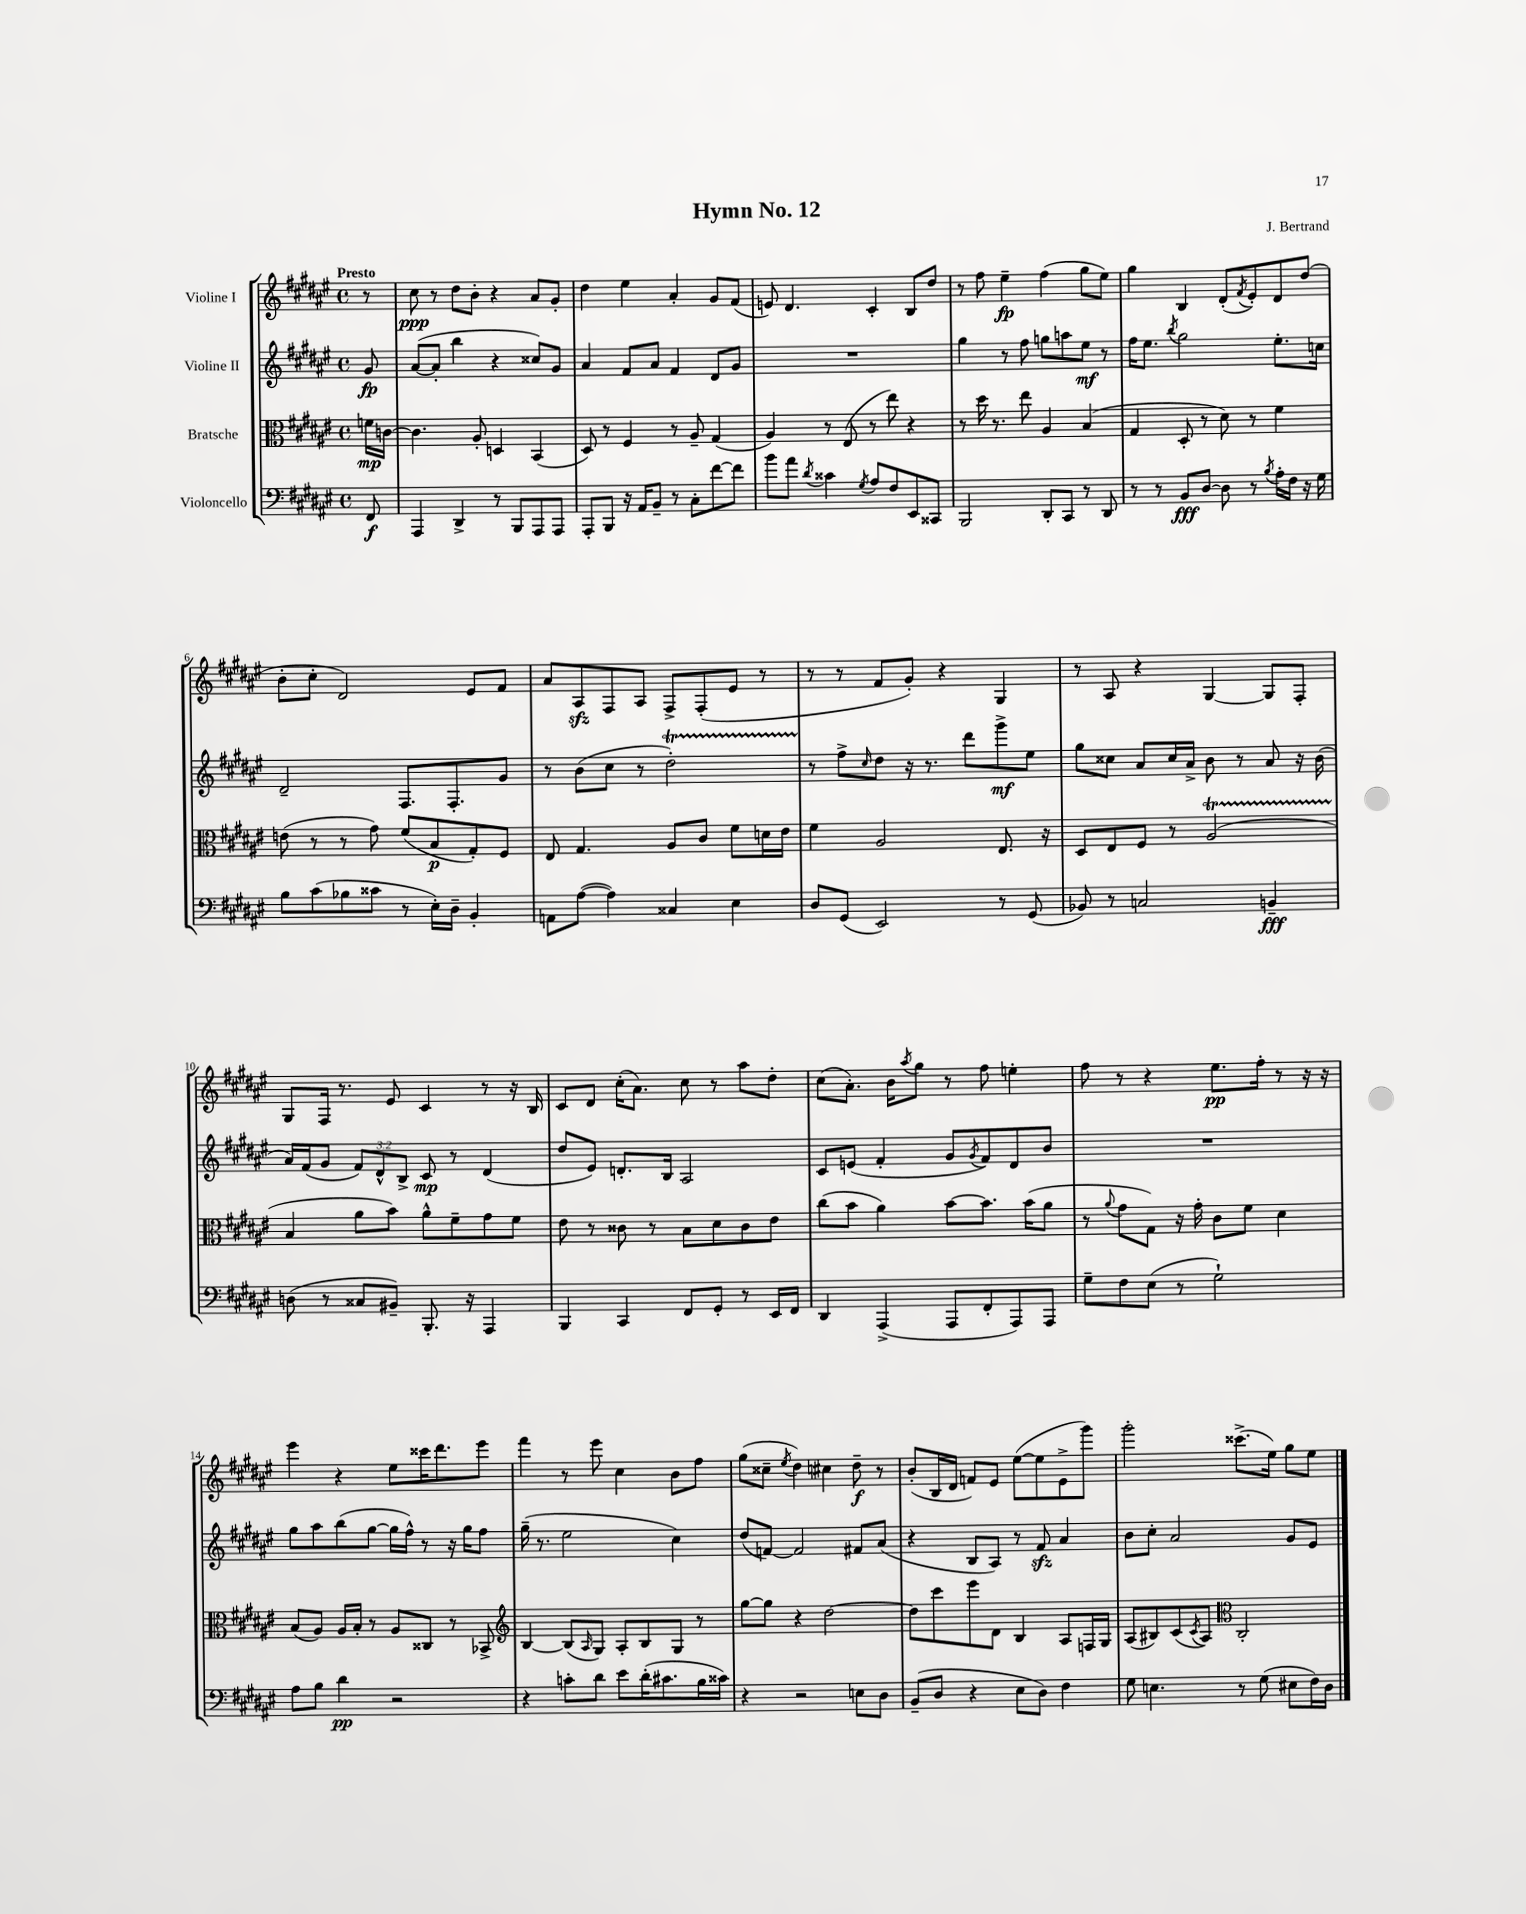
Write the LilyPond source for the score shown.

\header { title = "Hymn No. 12" composer = "J. Bertrand" }
<<
\new StaffGroup <<
\new Staff = "s0" \with { instrumentName = "Violine I" } {
    \clef treble \key fis \major \defaultTimeSignature \time 4/4 \partial 8 \tempo "Presto"
    r8 |
    cis''8\ppp r8 dis''8 b'8-. r4 ais'8 gis'8-. |
    dis''4 eis''4 ais'4-. gis'8 fis'8( |
    e'8) dis'4. cis'4-. b8 dis''8 |
    r8 fis''8 eis''4--\fp fis''4( gis''8 eis''8) |
    gis''4 b4 dis'8-.( \acciaccatura { fis'8 } eis'8-.) dis'8 dis''8( |
    b'8-. cis''8-. dis'2) eis'8 fis'8 |
    ais'8 ais8\sfz fis8 ais8 fis8-> fis8-.( eis'8 r8 |
    r8 r8 fis'8 gis'8-.) r4 gis4 |
    r8 ais8 r4 gis4~ gis8 fis8-. |
    gis8 fis16 r8. eis'8 cis'4 r8 r16 b16 |
    cis'8 dis'8 cis''16-.( ais'8.) cis''8 r8 ais''8 dis''8-. |
    cis''8( ais'8.-.) b'16 \acciaccatura { ais''8 } gis''8 r8 fis''8 e''4-. |
    fis''8 r8 r4 eis''8.\pp fis''16-. r8 r16 r16 |
    eis'''4 r4 eis''8 cisis'''16 dis'''8. eis'''8 |
    fis'''4 r8 eis'''8 cis''4 b'8 fis''8 |
    gis''8( cisis''8-- \acciaccatura { eis''8 } dis''4) cis''4 dis''8--\f r8 |
    b'8-.( b16 dis'16 f'8) eis'8 eis''8~( eis''8 eis'8-> gis'''8) |
    gis'''2-. cisis'''8.->( eis''16) gis''8 eis''8 \bar "|." |
}
\new Staff = "s1" \with { instrumentName = "Violine II" } {
    \clef treble \key fis \major \defaultTimeSignature \time 4/4 \override Staff.TupletNumber.text = #tuplet-number::calc-fraction-text \partial 8
    gis'8\fp |
    ais'8~( ais'8-. b''4 r4 cisis''8) gis'8 |
    ais'4 fis'8 ais'8 fis'4 dis'8 gis'8 |
    R1 |
    gis''4 r8 fis''8 g''8 a''8 eis''8\mf r8 |
    fis''16 eis''8. \acciaccatura { b''8 } gis''2 eis''8.-. c''16 |
    dis'2-- fis8. fis8.-. gis'8 |
    r8 b'8( cis''8 r8 dis''2-.\startTrillSpan) |
    r8\stopTrillSpan fis''8-> \grace { cis''16 } dis''8 r16 r8. dis'''8 gis'''8->\mf eis''8 |
    gis''8 cisis''8 ais'8 cisis''16 ais'16-> b'8 r8 ais'8 r16 b'16( |
    ais'16) fis'16( gis'8 \tuplet 3/2 { fis'8) dis'8-^ b8-> } cis'8\mp r8 dis'4( |
    dis''8 eis'8) d'8.-. b16 ais2 |
    cis'8 e'8( fis'4-. gis'8 \acciaccatura { gis'8 } fis'8) dis'8 b'8 |
    R1 |
    gis''8 ais''8 b''8( gis''8~ gis''16 fis''16-^) r8 r16 gis''16 fis''8 |
    gis''16--( r8. eis''2 cis''4) |
    dis''8( f'8~) f'2 fis'8 ais'8( |
    r4 b8 ais8) r8 fis'8\sfz ais'4 |
    b'8 cis''8-. ais'2 gis'8 eis'8 \bar "|." |
}
\new Staff = "s2" \with { instrumentName = "Bratsche" } {
    \clef alto \key fis \major \defaultTimeSignature \time 4/4 \partial 8
    f'16\mp c'16~ |
    c'4. ais8-. d4 b,4( |
    dis8) r8 fis4 r8 ais8-- gis4( |
    ais4) r8 eis8( r8 eis''8) r4 |
    r8 dis''16 r8. eis''8 ais4 b4( |
    gis4 dis8-. r8 dis'8) r8 fis'4 |
    e'8( r8 r8 gis'8) fis'8( b8\p gis8-.) fis8 |
    eis8 gis4. ais8 cis'8 fis'8 d'16 eis'16 |
    fis'4 ais2 eis8. r16 |
    dis8 eis8 fis8 r8 ais2\startTrillSpan( |
    b4\stopTrillSpan ais'8 b'8) ais'8-^ fis'8-- gis'8 fis'8 |
    eis'8 r8 cisis'8 r8 b8 dis'8 cisis'8 eis'8 |
    cis''8( b'8 ais'4) b'8~ b'8. b'16( ais'8 |
    r8 \appoggiatura { ais'8 } gis'8 gis8) r16 gis'16-. cis'8 fis'8 dis'4 |
    b8( ais8) ais16 b16-. r8 ais8 cisis8 r8 bes,8-> |
    \clef treble b4~ b8( \grace { ais16 } gis8) ais8-. b8 gis8 r8 |
    gis''8~ gis''8 r4 dis''2~ |
    dis''8 cis'''8 eis'''8 dis'8 b4 ais8 f16 gis16 |
    ais8( bis8) cis'8( \acciaccatura { cis'8 } ais8) \clef alto cis2-. \bar "|." |
}
\new Staff = "s3" \with { instrumentName = "Violoncello" } {
    \clef bass \key fis \major \defaultTimeSignature \time 4/4 \partial 8
    fis,8\f |
    ais,,4 dis,4-> r8 b,,8 ais,,8 ais,,8 |
    ais,,8-. b,,8 r16 ais,16 b,8-- r8 cis8-. fis'8~ fis'8 |
    b'8 ais'8 \acciaccatura { dis'8 } cisis'4 \acciaccatura { gis8 } ais8 fis8 eis,8 cisis,8 |
    b,,2 dis,8-. cis,8 r8 dis,8 |
    r8 r8 b,8\fff dis8~ dis8 r8 \acciaccatura { b8 } ais16-. fis16 r16 gis16 |
    b8 cis'8( bes8 cisis'8 r8 eis16-.) dis16-- b,4-. |
    a,8 ais8~( ais4) cisis4 eis4 |
    dis8 gis,8( eis,2) r8 gis,8( |
    bes,8) r8 c2 b,4--\fff |
    d8( r8 cisis8 bis,8--) b,,8.-. r16 ais,,4 |
    b,,4 cis,4 fis,8 gis,8-. r8 eis,16 fis,16 |
    dis,4 ais,,4->( ais,,8 fis,8-. ais,,8) ais,,8 |
    gis8-- fis8 eis8( r8 gis2-!) |
    ais8 b8 dis'4\pp r2 |
    r4 c'8-. dis'8 eis'8 dis'16-.( cis'8. b16 cisis'16) |
    r4 r2 e8 dis8 |
    b,8--( dis8 r4 eis8 dis8) fis4 |
    gis8 e4. r8 gis8( eis8 fis16) dis16 \bar "|." |
}
>>
>>
